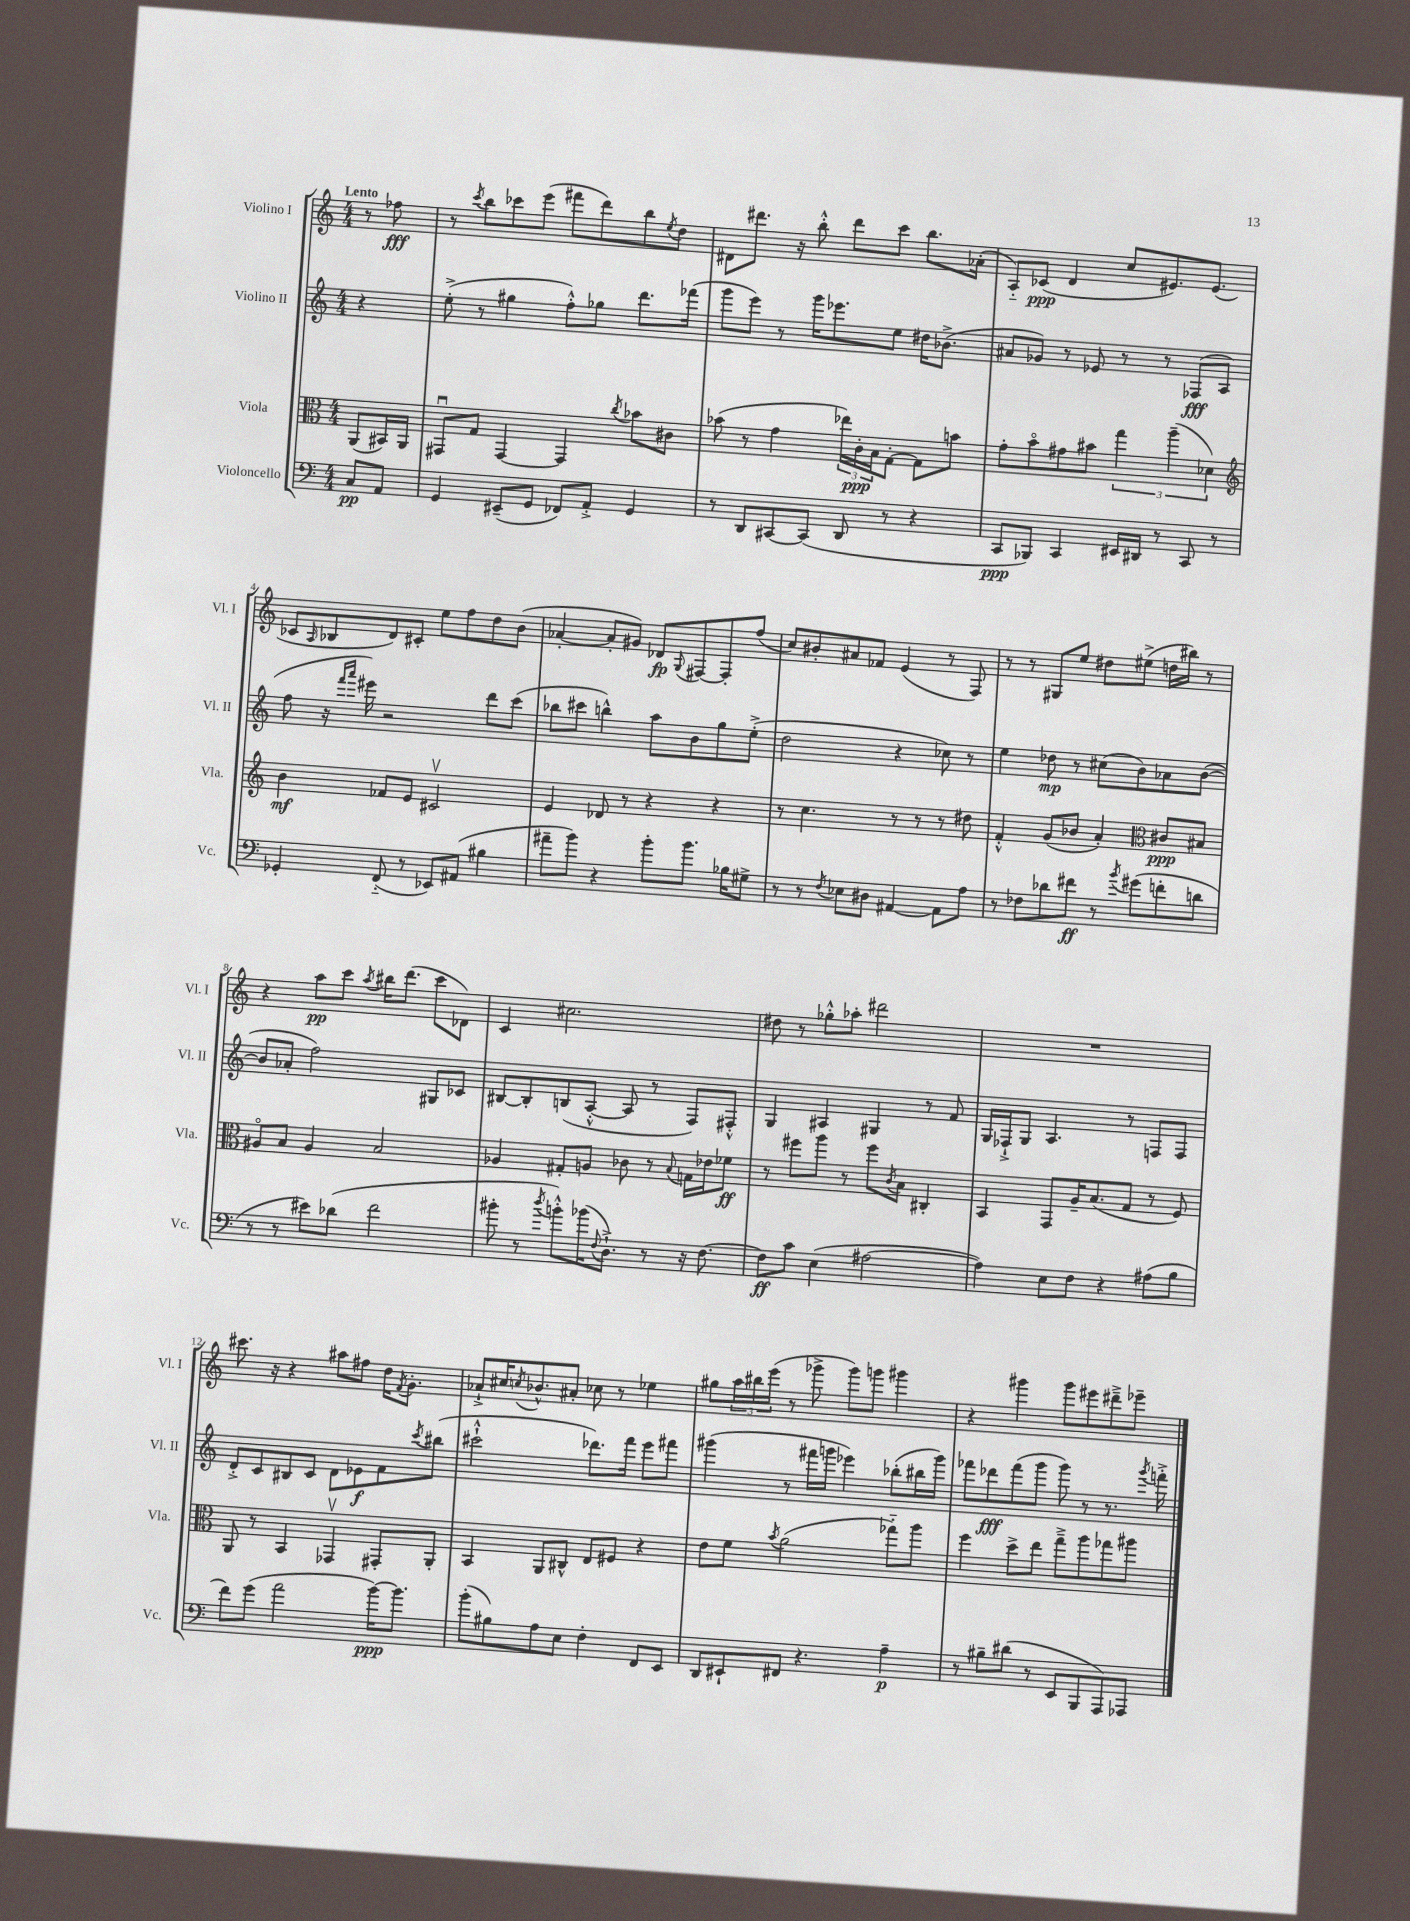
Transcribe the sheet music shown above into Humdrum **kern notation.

**kern	**kern	**kern	**kern
*staff4	*staff3	*staff2	*staff1
*clefF4	*clefC3	*clefG2	*clefG2
*k[]	*k[]	*k[]	*k[]
*M4/4	*M4/4	*M4/4	*M4/4
8C/L	(8AA/L	4r	8r
8AA/J	16BB#/L)	.	8ff-\
.	16AA/JJ	.	.
=	=	=	=
4GG/	8GG#u/L	(8ee'^\	8r
.	.	.	8qccc/
.	8G/J	8r	8bb\L
(8EE#~/L	[4GG#/	4gg#\	8ccc-\
8GG/J	.	.	(8eee\J
8FF-/L)	4GG#/]	8ff'^^\L)	8fff#\L
8AA'^/J	.	8gg-\J	8ddd\)
.	8qcc/	.	.
4GG/	8b-\L	8.ddd\L	8bb\
.	.	.	8qee/
.	8c#\J	.	8dd\J
.	.	(16fff-\Jk	.
=	=	=	=
8r	(8b-\	8ggg\L	8d#\L
8DD/L	8r	8eee\J)	8.ddd#\J
[8CC#/	4g\	8r	.
.	.	.	16r
(8CC#/]J	.	16ggg\LK	8bb'^^\
.	.	8.eee-\	.
8DD/	24ee-\LL)	.	8ddd#\L
.	24c'\	.	.
.	24B\J	.	.
8r	[8G'\J	8ee\J	8ccc\J
4r	8G\]L	16dd#\LK	8.bb\L
.	.	(8.b-^\J	.
.	8b\J	.	.
.	.	.	(16a-'\Jk
=	=	=	=
8CC/L	8g'\L	8a#/L	8A'~/L)
8BBB-/J)	8bo\	8g-/J)	(8c-/J
4CC/	8g#\	8r	4d/
.	8b#\J	8e-/	.
16EE#/LL	6gg\	8r	8cc/L
16DD#/JJ	.	.	.
8r	.	8r	8.e#/)
.	(6aa~\	.	.
8CC/	.	(8F-/L	.
.	.	.	(8.e#/J
.	6d-\)	.	.
8r	.	8A/J	.
=	=	=	=
*	*clefG2	*	*
4GG-'/	4b\	8ff\	8c-/L
.	.	.	16qqA/
.	.	16r	8B-/
.	.	16qqfff/LL	.
.	.	16qqaaa/JJ	.
.	.	16eee#\)	.
(8FF'~/	8f-/L	2r	8d/)
8r	8e/J	.	8c#'/J
8EE-/L)	2c#v/	.	8ee\L
(8AA#/J	.	.	8ff\
4B#\	.	8ddd\L	8dd\
.	.	(8ccc\J	(8b\J
=	=	=	=
8a#~\L	4e/	8bb-\L	[4a-'/
8b\J)	.	8ccc#\J	.
4r	8d-/	4bb^^\)	8a-'/]L
.	8r	.	8g#/J)
8b'\L	4r	8aa\L	8d-/L
.	.	.	8qqG/
8.b\J	.	8b\	[8F#/
.	4r	8gg\	8F#'/]
16B-\LK	.	.	.
8G#^\J	.	(8ee'^\J	(8ff/J
=	=	=	=
8r	8r	2dd\	8cc/L)
8r	4.cc\	.	8b#'/
8qF/	.	.	.
8E-\L	.	.	8a#/
8D#\J	.	.	8f-/J
[4AA#/	8r	4r	(4e/
.	8r	.	.
8AA#\]L	8r	8cc-\)	8r
8A\J	8dd#\	8r	8F/)
=	=	=	=
8r	4f'^^/	4ee\	8r
8F-\L	.	.	8r
8d-\	(8g/L	8dd-\	8G#/L
8f#\J	8b-/J	8r	8ee/J
8r	4a'/)	(8cc#\L	8dd#\L
8qb/	.	.	.
(8g#\L	.	8b\)	(8ee#^\J
*	*clefC3	*	*
8f'\	8c#/L	8a-\	16dd\LL
.	.	.	16bb#\JJ)
8d\J	8B#/J	([8b\J	8r
=	=	=	=
8r	8A#o/L	8b/]L	4r
8r	8B/J	8a-'/J	.
8e#\L)	4A#/	2ff\)	8aa\L
(8d-\J	.	.	8ccc\J
.	.	.	8qaa/
2f\	2B/	.	16bb#\LK
.	.	.	(8.ddd\J
.	.	8G#/L	8ccc\L
.	.	8c-/J	8d-\J)
=	=	=	=
8b#'\	4A-/	[8B#/L	4c/
8r	.	8B#'/]	.
8qdd/	.	.	.
8b'^^\L)	8G#'/L	(8B/	2.cc#\
(16b-\K	8A/J	[8A'^^/J	.
8qqF/	.	.	.
8.D`^\J)	.	.	.
.	8c-\	8A/]	.
8r	8r	8r	.
.	8qqB/	.	.
16r	16G\LL	8F/L)	.
[8.F\	16e-\J	.	.
.	8f-\J	8F#'^^/J	.
=	=	=	=
8F\]L	8r	4G/	8dd#\
8c\J	8ff#\L	.	8r
(4E\	8aa\J	4A#/	8gg-'^^\L
.	8r	.	8aa-'\J
[2A#\	8ff#\L	4G#/	2ddd#\
.	8qc/	.	.
.	8B\J	.	.
.	4C#'/	8r	.
.	.	8f/	.
=	=	=	=
4A#\])	4BB/	16G/LL	1r
.	.	16F-`^/J	.
.	.	8G/J	.
8E\L	8GG/L	4.A/	.
8F\J	16A~/K	.	.
.	(8.B/	.	.
4r	.	.	.
.	8G/J	8r	.
(8A#\L	8r	8F/L	.
8B\J	8F/)	8F/J	.
=	=	=	=
8f\L)	8AA/	8d'^/L	8.ccc#\
(8g\J	8r	8c/	.
.	.	.	16r
2a\	4BB/	8B#/	4r
.	.	8c/J	.
.	4GG-v/	8d\L	8aa#\L
.	.	8e-\	8ff#\J
[16b\LK)	8GG#'/L	8f\	16dd\LK
.	.	.	8qf/
8.b\]J	.	.	8.g'\J
.	.	8qccc/	.
.	8AA'/J	(8bb#\J	.
=	=	=	=
(8b'\L	4BB/	2ccc#`^^\	8a-`^/L
8B#\)	.	.	16cc#/K
.	.	.	8qcc/
.	.	.	8.b-^^/
8A\	8AA/L	.	.
8E\J	8C#^^/J	.	8a#'/J
4F'\	8E/L	8.ddd-\L)	8cc-\
.	8F#/J	.	8r
.	.	16fff\Jk	.
8FF/L	4r	8eee\L	4ee-\
8EE/J	.	8fff#\J	.
=	=	=	=
8DD/L	8e\L	(4ggg#\	8gg#\L
8EE#`/	8f\J	.	24aa\L
.	.	.	24bb#\
.	.	.	(24eee\JJ
.	8qb/	.	.
8FF#/J	(2a\	8r	8r
4.r	.	16fff#\LL	8ggg-^\
.	.	16ggg\JJ	.
.	.	4eee-\)	8ggg-\L)
.	.	.	8ggg\J
4A~\	8gg-'~\L)	(8bb-'\L	4ggg#\
.	8aa\J	16bb#\L	.
.	.	16ggg\JJ)	.
=	=	=	=
8r	4ff\	8fff-\L	4r
8B#~\L	.	8ddd-\	.
(8d#\J	8dd^\L	(8fff-\	4ggg#\
8r	8ee\J	8ggg\J	.
8EE/L	8gg~^\L	8ggg\)	8ggg#\L
8BBB/	8aa\	8r	8eee#\
8AAA/)	8gg-\	8.r	8ddd#~^\
8AAA-/J	8aa#\J	.	8eee-~\J
.	.	8qggg/	.
.	.	16fff'^\	.
==	==	==	==
*-	*-	*-	*-
